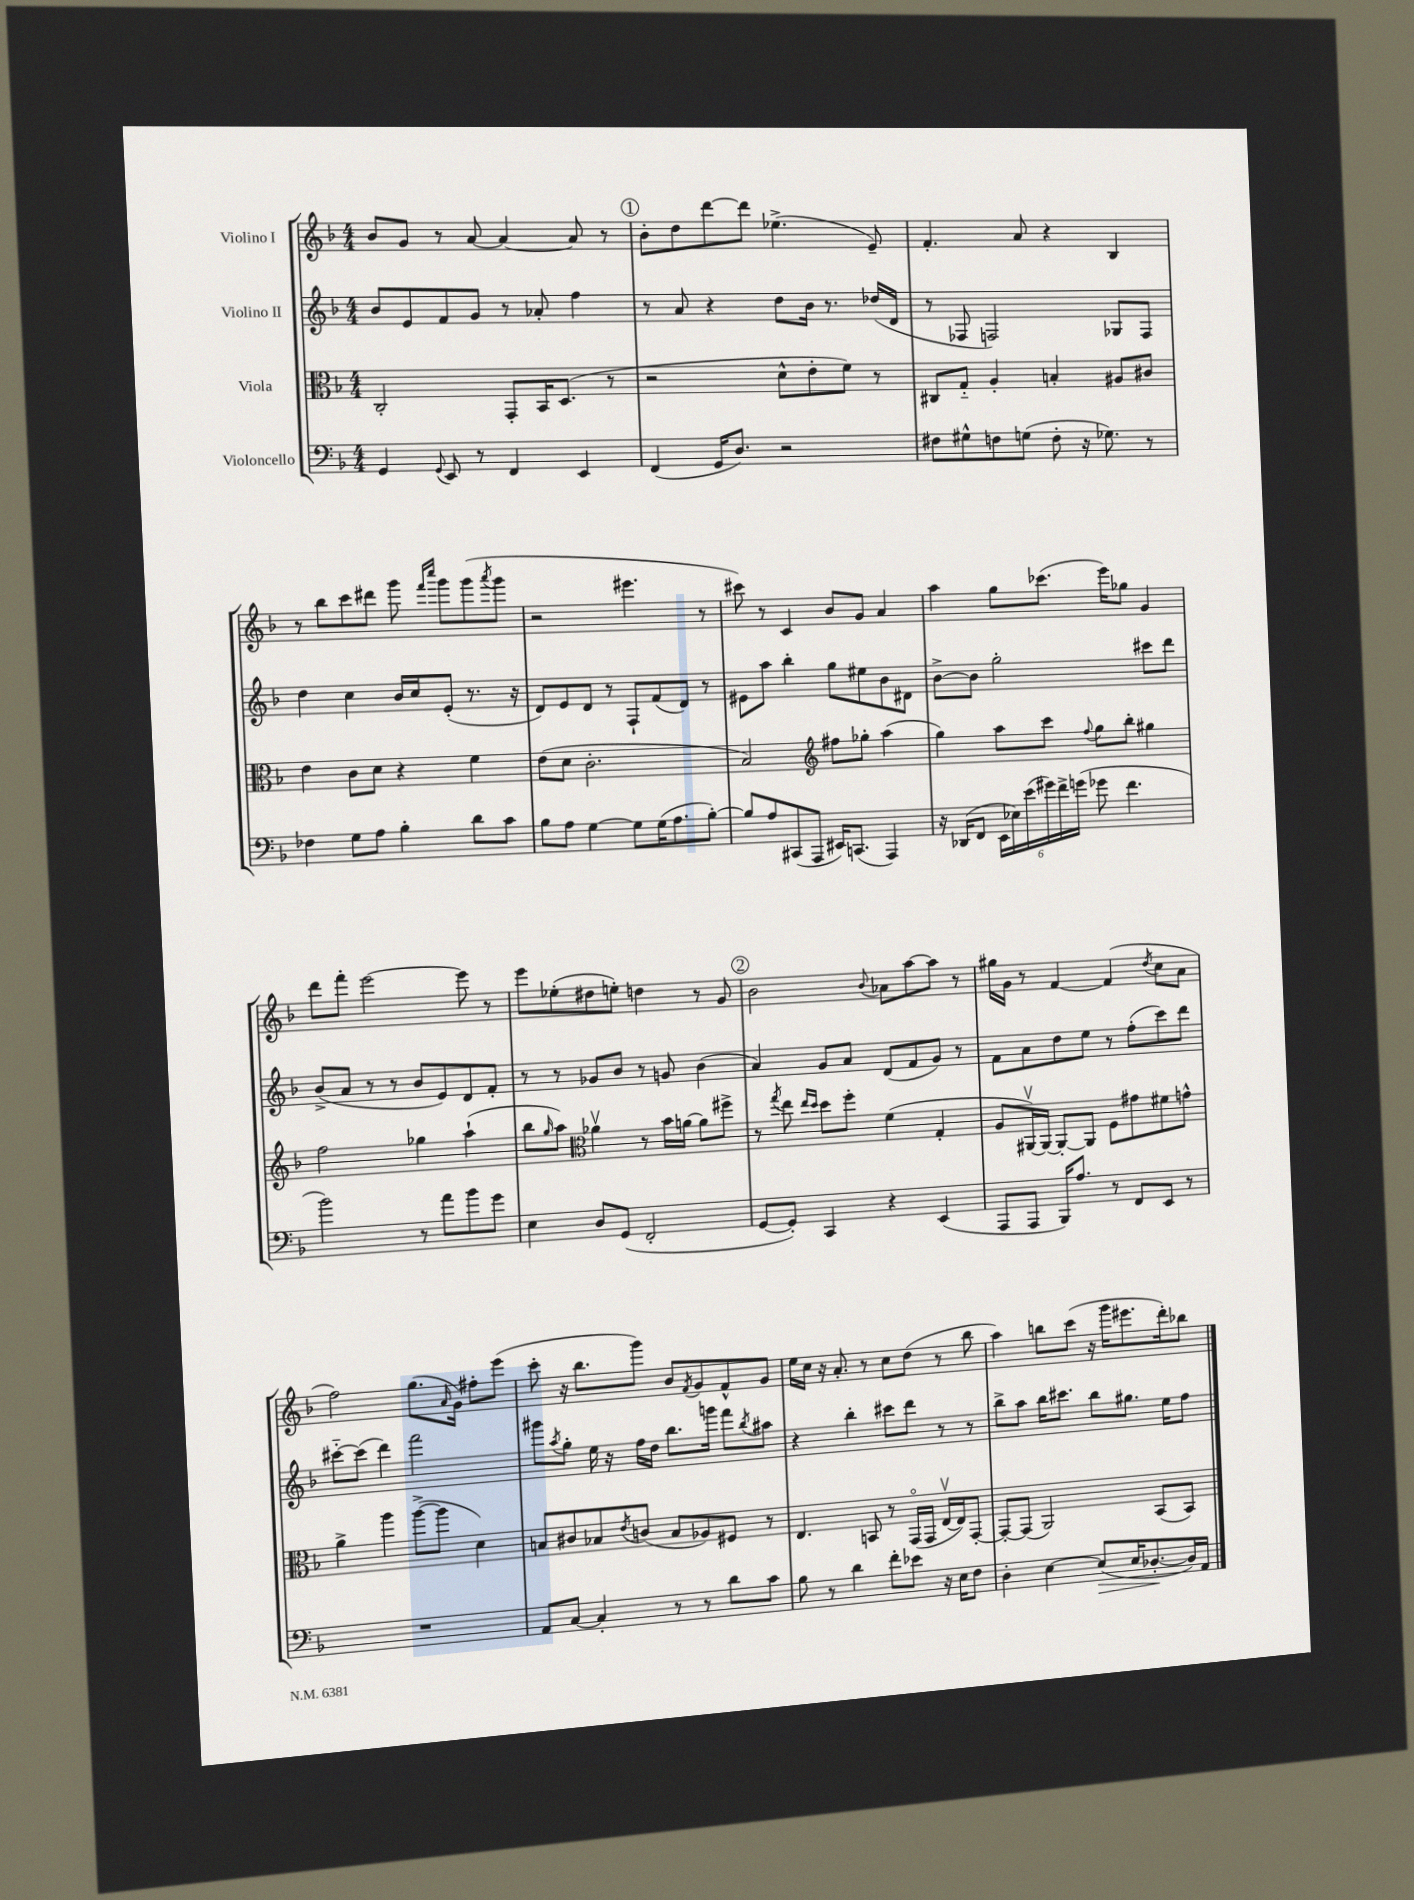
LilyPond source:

<<
\new StaffGroup <<
\new Staff = "s0" \with { instrumentName = "Violino I" } {
    \clef treble \key f \major \numericTimeSignature \time 4/4
    bes'8 g'8 r8 a'8~ a'4~ a'8 r8 |
    \mark \markup { \circle "1" } bes'8-. d''8 d'''8~ d'''8 ees''4.->( e'8--) |
    f'4.-. a'8 r4 bes4 |
    r8 bes''8 c'''8 dis'''8 g'''8 \grace { f'''16 c''''16 } g'''8 g'''8( \acciaccatura { a'''8 } g'''8 |
    r2 eis'''4. r8 |
    cis'''8) r8 c'4 bes'8 g'8 a'4 |
    a''4 g''8 ces'''8.( e'''16) ges''8 g'4 |
    d'''8 f'''8-. e'''2~ e'''8 r8 |
    e'''8 ees''8-.( dis''8 e''8-.) d''4 r8 g'8 |
    \mark \markup { \circle "2" } bes'2 \appoggiatura { bes'8 } aes'8 a''8~ a''8 r8 |
    gis''16 g'16 r8 f'4~ f'4( \acciaccatura { d''8 } c''8 a'8 |
    f''2) g''8.( \grace { a'16 } g'16) fis''8-. e'''8( |
    c'''8-. r16 bes''8. g'''8) bes'8 \acciaccatura { f'8 } g'8 f'8-^ g'8 |
    e''16 c''16 r16 a'8.-. r8 c''8 d''8( r8 bes''8 |
    a''4) b''8 c'''8( r16 g'''16 eis'''8. d'''16-.) bes''8 \bar "|." |
}
\new Staff = "s1" \with { instrumentName = "Violino II" } {
    \clef treble \key f \major \numericTimeSignature \time 4/4
    bes'8 e'8 f'8 g'8 r8 aes'8-. f''4 |
    \mark \markup { \circle "1" } r8 a'8 r4 d''8 bes'16 r8. des''16( d'16 |
    r8 fes8 f2) ges8 f8 |
    d''4 c''4 bes'16 c''16 e'8-.( r8. r16 |
    d'8) e'8 d'8 r8 f8-! f'8( d'8) r8 |
    eis'8 a''8 bes''4-. g''8 eis''8 bes'8 dis'8 |
    bes'8~-> bes'8 g''2-. cis'''8 d'''8 |
    bes'8->( a'8 r8 r8 bes'8 e'8) d'8 f'8-. |
    r8 r8 ges'8 bes'8 r8 g'8 bes'4( |
    \mark \markup { \circle "2" } a'4) g'8 a'8 d'8( f'8 g'8) r8 |
    f'8 a'8 d''8 e''8 r8 f''8-.( c'''8) d'''8 |
    cis'''8~-_ cis'''8( d'''4) f'''2 |
    gis'''8 \acciaccatura { a''8 } g''8-. e''16 r16 f''16 d''16 bes''8. g'''16 f'''8 \acciaccatura { bes''8 } ais''8 |
    r4 bes''4-. cis'''8 d'''8 r8 r8 |
    bes''8-> a''8 bes''16 cis'''8. bes''8 gis''8. e''16 f''8 \bar "|." |
}
\new Staff = "s2" \with { instrumentName = "Viola" } {
    \clef alto \key f \major \numericTimeSignature \time 4/4
    c2-. g,8-. bes,16 d8.( r8 |
    \mark \markup { \circle "1" } r2 d'8-^ e'8-. f'8) r8 |
    cis8 g8-_ a4-. b4-. ais8 cis'8 |
    e'4 c'8 d'8 r4 f'4 |
    e'8( d'8 c'2.-. |
    bes2) \clef treble fis''8 ges''8-. a''4( |
    g''4) a''8 c'''8 \appoggiatura { f''8 } g''8 bes''8-. gis''4 |
    f''2 ges''4 a''4-!( |
    bes''8 \grace { g''16 } a''8) \clef alto aes'4\upbow r8 bes'16 a'16~ a'8 fis''8-> |
    \mark \markup { \circle "2" } r8 \acciaccatura { g''8 } e''8 \grace { e''16 d''16 } d''8 f''8-. f'4( g4-. |
    a8 ais,16~\upbow) ais,16~ ais,8~-. ais,8 f8 gis'8 fis'8 g'8-^ |
    a'4-> a''4 a''8~->( a''8 d'4) |
    b8 cis'8 bes8 \acciaccatura { e'8 } c'8( bes8 aes8) fis8 r8 |
    e4. b,8 r8 g,16\flageolet( g,16 e16~\upbow e16) g,8~-. |
    g,8~-. g,8( a,2) bes,8( bes,8) \bar "|." |
}
\new Staff = "s3" \with { instrumentName = "Violoncello" } {
    \clef bass \key f \major \numericTimeSignature \time 4/4
    g,4 \appoggiatura { g,8 } e,8 r8 f,4 e,4 |
    \mark \markup { \circle "1" } f,4( g,16 d8.) r2 |
    fis8 gis8-^ f8 g8( f8-. r16 ges8.) r8 |
    fes4 g8 a8 bes4-. d'8 c'8 |
    bes8 a8 g4~ g8 g16( a8. bes8~-.) |
    bes8 a8 cis,8( a,,8 eis,16) c,8.( a,,4) |
    r16 des,16( f,8 \tuplet 6/4 { e,16 ees16) e'16( gis'16) f'16-> g'16( } ges'8 f'4. |
    bes'2) r8 a'8 bes'8 g'8 |
    e4 d8 g,8( f,2-. |
    \mark \markup { \circle "2" } g,8~ g,8-.) c,4 r4 e,4( |
    a,,8 a,,8 bes,,16) a8. r8 f,8 e,8 r8 |
    R1 |
    a,8 c8~ c4-. r8 r8 d'8 c'8 |
    bes8 r8 d'4 f'8-. ees'8 r16 e16 f8 |
    d4-. e4~ e8\>( e16 des8.~-.\! des16) a,16 \bar "|." |
}
>>
>>
\layout { \context { \Score \remove "Bar_number_engraver" } }
